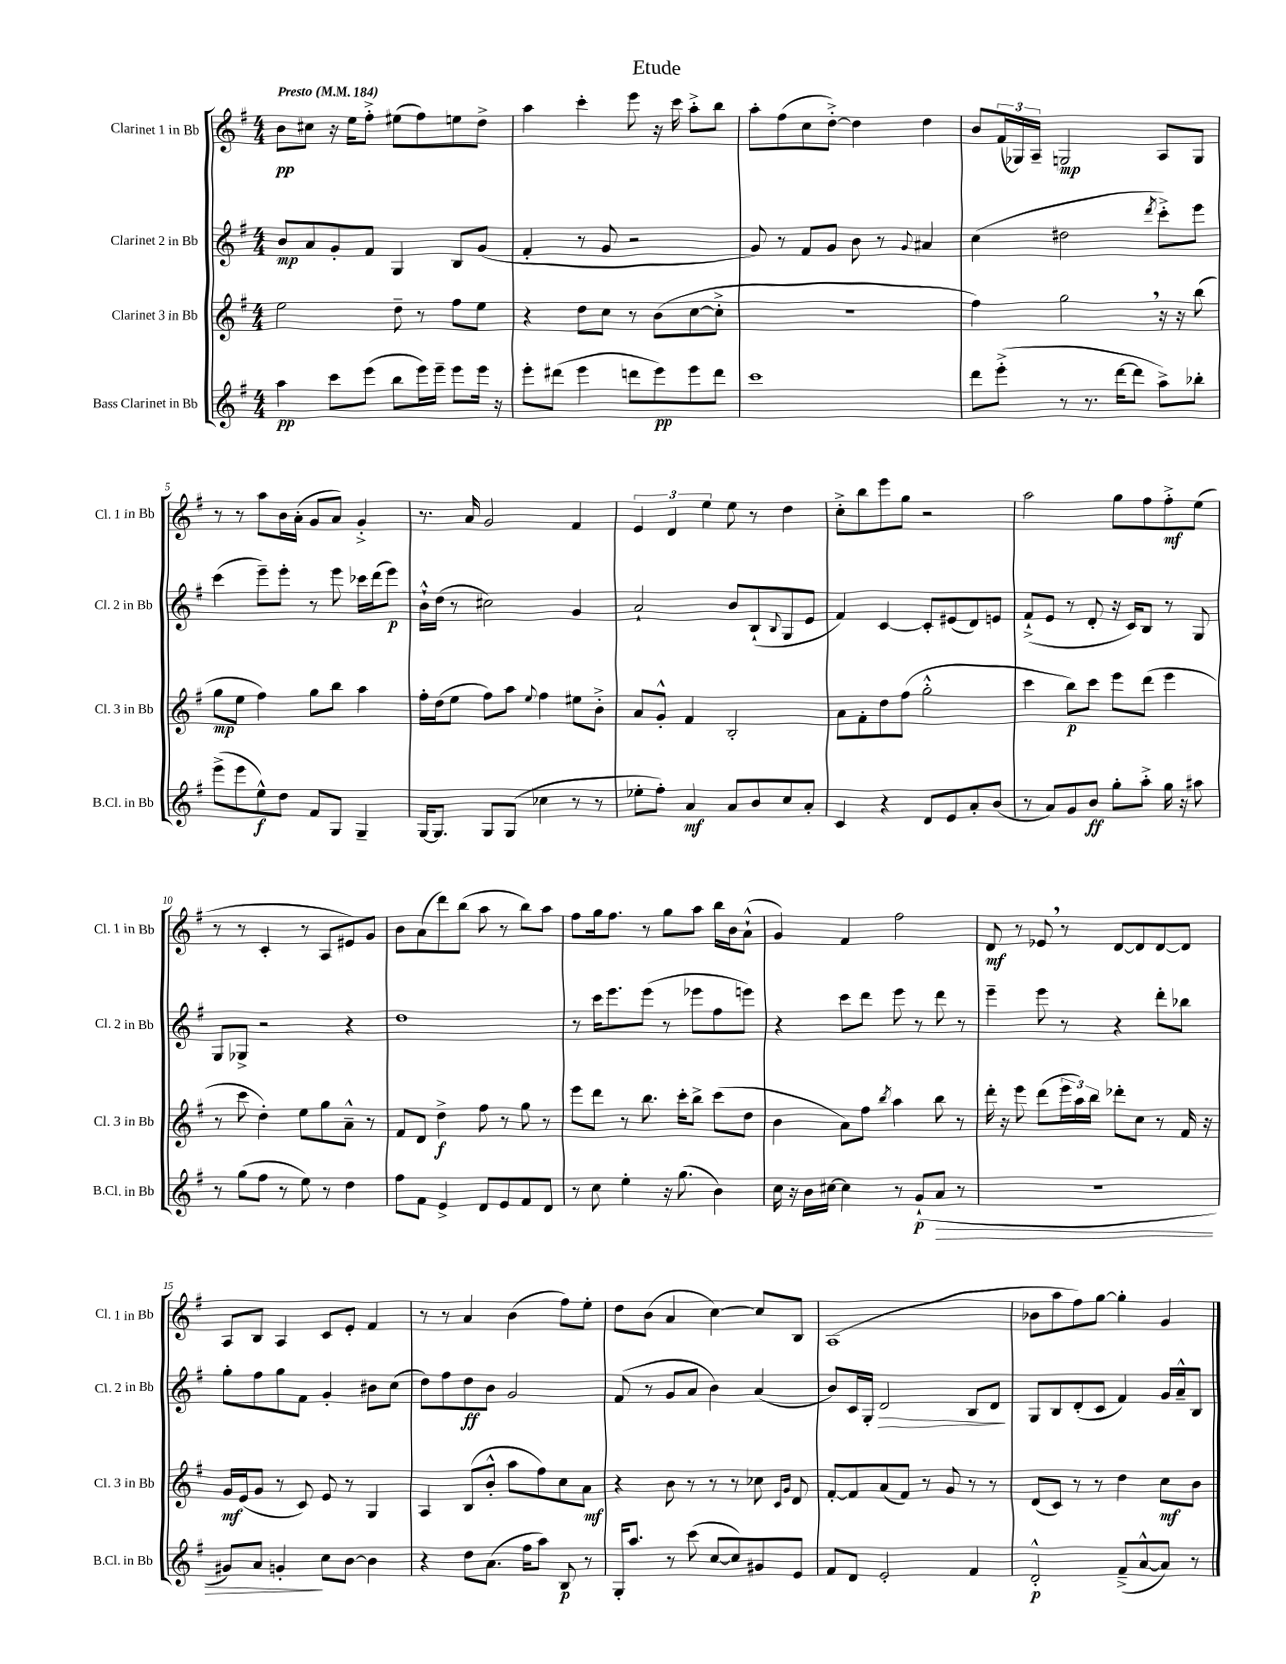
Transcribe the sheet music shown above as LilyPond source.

\header { title = "Etude" }
<<
\new StaffGroup <<
\new Staff = "s0" \with { instrumentName = "Clarinet 1 in Bb" shortInstrumentName = "Cl. 1 in Bb" } {
    \clef treble \key g \major \numericTimeSignature \time 4/4 \tempo "Presto" 4 = 184
    b'8\pp cis''8 r16 e''16 fis''8-.-> eis''8( fis''8) e''8 d''8-> |
    a''4 c'''4-. e'''8 r16 c'''16 a''8-.-> b''8 |
    a''8-. fis''8( c''8 d''8~-.->) d''4 d''4 |
    b'8 \tuplet 3/2 { fis'16( ges16) a16-- } g2\mp a8 g8 |
    r8 r8 a''8 b'16 a'16-.( g'8 a'8) g'4-.-> |
    r8. a'16 g'2 fis'4 |
    \tuplet 3/2 { e'4 d'4 e''4 } e''8 r8 d''4 |
    c''8-.-> b''8 e'''8 g''8 r2 |
    a''2 g''8 fis''8 fis''8-.->\mf e''8( |
    r8 r8 c'4-. r8 a8 eis'8) g'8 |
    b'8 a'8( d'''8) b''8( a''8 r8 b''8) a''8 |
    fis''8 g''16 fis''8. r8 g''8 a''8 b''16 b'16 a'8-!-^( |
    g'4) fis'4 fis''2 |
    d'8\mf r8 ees'8 \breathe r8 d'8~ d'8 d'8~ d'8 |
    a8 b8 a4 c'8 e'8-. fis'4 |
    r8 r8 a'4 b'4( fis''8) e''8-. |
    d''8 b'8( a'4 c''4~) c''8 b8 |
    a1( |
    bes'8 a''8 fis''8) g''8~ g''4-. g'4 \bar "|." |
}
\new Staff = "s1" \with { instrumentName = "Clarinet 2 in Bb" shortInstrumentName = "Cl. 2 in Bb" } {
    \clef treble \key g \major \numericTimeSignature \time 4/4
    b'8\mp a'8 g'8-. fis'8 g4 b8 g'8( |
    fis'4-. r8 g'8 r2 |
    g'8) r8 fis'8 g'8 b'8 r8 \appoggiatura { g'8 } ais'4 |
    c''4( dis''2 \acciaccatura { d'''8 } c'''8-.->) e'''8 |
    c'''4( e'''8--) e'''8-. r8 e'''8 ces'''16 d'''16( e'''8\p) |
    b'16-!-^ d''16( r8 cis''2) g'4 |
    a'2-! b'8 b8-!( \appoggiatura { b8 } g8 e'8 |
    fis'4) c'4~ c'8-. eis'8( d'8) e'8 |
    fis'8-!->( e'8 r8 d'8-. r16 c'16) b8 r8 g8 |
    g8 ges8-> r2 r4 |
    d''1 |
    r8 c'''16 e'''8. e'''8( r8 ees'''8 fis''8 e'''8) |
    r4 c'''8 d'''8 e'''8 r8 d'''8 r8 |
    e'''4-- e'''8 r8 r4 d'''8-. bes''8 |
    g''8-. fis''8 g''8 fis'8 g'4-. bis'8 c''8( |
    d''8) fis''8 d''8\ff b'8 g'2 |
    fis'8( r8 g'8 a'8 b'4) a'4( |
    b'8) c'16 g16-. d'2\> b8 d'8\! |
    g8 b8 d'8-.( c'8 fis'4) g'16 a'16---^ b8 \bar "|." |
}
\new Staff = "s2" \with { instrumentName = "Clarinet 3 in Bb" shortInstrumentName = "Cl. 3 in Bb" } {
    \clef treble \key g \major \numericTimeSignature \time 4/4
    e''2 d''8-- r8 fis''8 e''8 |
    r4 d''8 c''8 r8 b'8( c''8~ c''8-.-> |
    r1 |
    fis''4) g''2 \breathe r16 r16 b''8( |
    g''8\mp e''8 fis''4) g''8 b''8 a''4 |
    fis''16-. d''16( e''8 fis''8) a''8 \appoggiatura { e''8 } fis''4 eis''8 b'8-.-> |
    a'8 g'8-.-^ fis'4 b2-. |
    a'8 fis'8-. d''8 fis''8( g''2-.-^ |
    c'''4 b''8\p) c'''8 e'''8 d'''8( e'''4 |
    r8 c'''8 d''4-.) e''8 g''8 a'8---^ r8 |
    fis'8 d'8 d''4->\f fis''8 r8 g''8 r8 |
    e'''8 d'''8 r8 b''8. c'''16-. b''8-> c'''8( d''8 |
    b'4 a'8) fis''8 \acciaccatura { b''8 } a''4 b''8 r8 |
    d'''16-. r16 e'''8 d'''8( \tuplet 3/2 { e'''16 a''16) b''16 } des'''8-. c''8 r8 fis'16 r16 |
    g'16\mf e'16( g'8 r8 c'8) e'8 r8 g4 |
    a4 b8( b'8-.-^ a''8 fis''8) c''8 a'8\mf |
    r4 b'8 r8 r8 r8 ces''8 \grace { c'16 g'16 } d'8 |
    fis'8~-. fis'8 a'8( fis'8) r8 g'8 r8 r8 |
    d'8( c'8) r8 r8 d''4 c''8\mf b'8 \bar "|." |
}
\new Staff = "s3" \with { instrumentName = "Bass Clarinet in Bb" shortInstrumentName = "B.Cl. in Bb" } {
    \clef treble \key g \major \numericTimeSignature \time 4/4
    a''4\pp c'''8 e'''8( b''8 e'''16) e'''16-- e'''8 e'''16 r16 |
    e'''8-. dis'''8( e'''4 d'''8 e'''8\pp) e'''8 d'''8 |
    c'''1 |
    d'''8 e'''8-.->( r8 r8. d'''16~ d'''8 a''8->) bes''8-. |
    e'''8->( e'''8 e''8-^\f) d''8 fis'8 g8 g4-- |
    g16~ g8. g8 g8( ces''4 r8 r8 |
    ees''8-. fis''8-.) a'4\mf a'8 b'8 c''8 a'8-. |
    c'4 r4 d'8 e'8 a'8-. b'8( |
    r8 a'8) g'8 b'8\ff g''8-. a''8-.-> g''16 r16 ais''8 |
    r8 g''8( fis''8 r8 e''8) r8 d''4 |
    fis''8 fis'8 e'4-> d'8 e'8 fis'8 d'8 |
    r8 c''8 e''4-. r16 g''8.( b'4) |
    c''16 r16 b'16 cis''16~ cis''4 r8 g'8-!\p( a'8\> r8 |
    R1 |
    gis'8) a'8 g'4-.\! c''8 b'8~ b'4 |
    r4 d''8 a'8.( fis''16 a''8) b8\p r8 |
    g16-. a''8. r8 c'''8( c''8~ c''8) gis'8 e'8 |
    fis'8 d'8 e'2-. fis'4 |
    d'2-.-^\p fis'8--->( a'8~-^ a'8) r8 \bar "|." |
}
>>
>>
